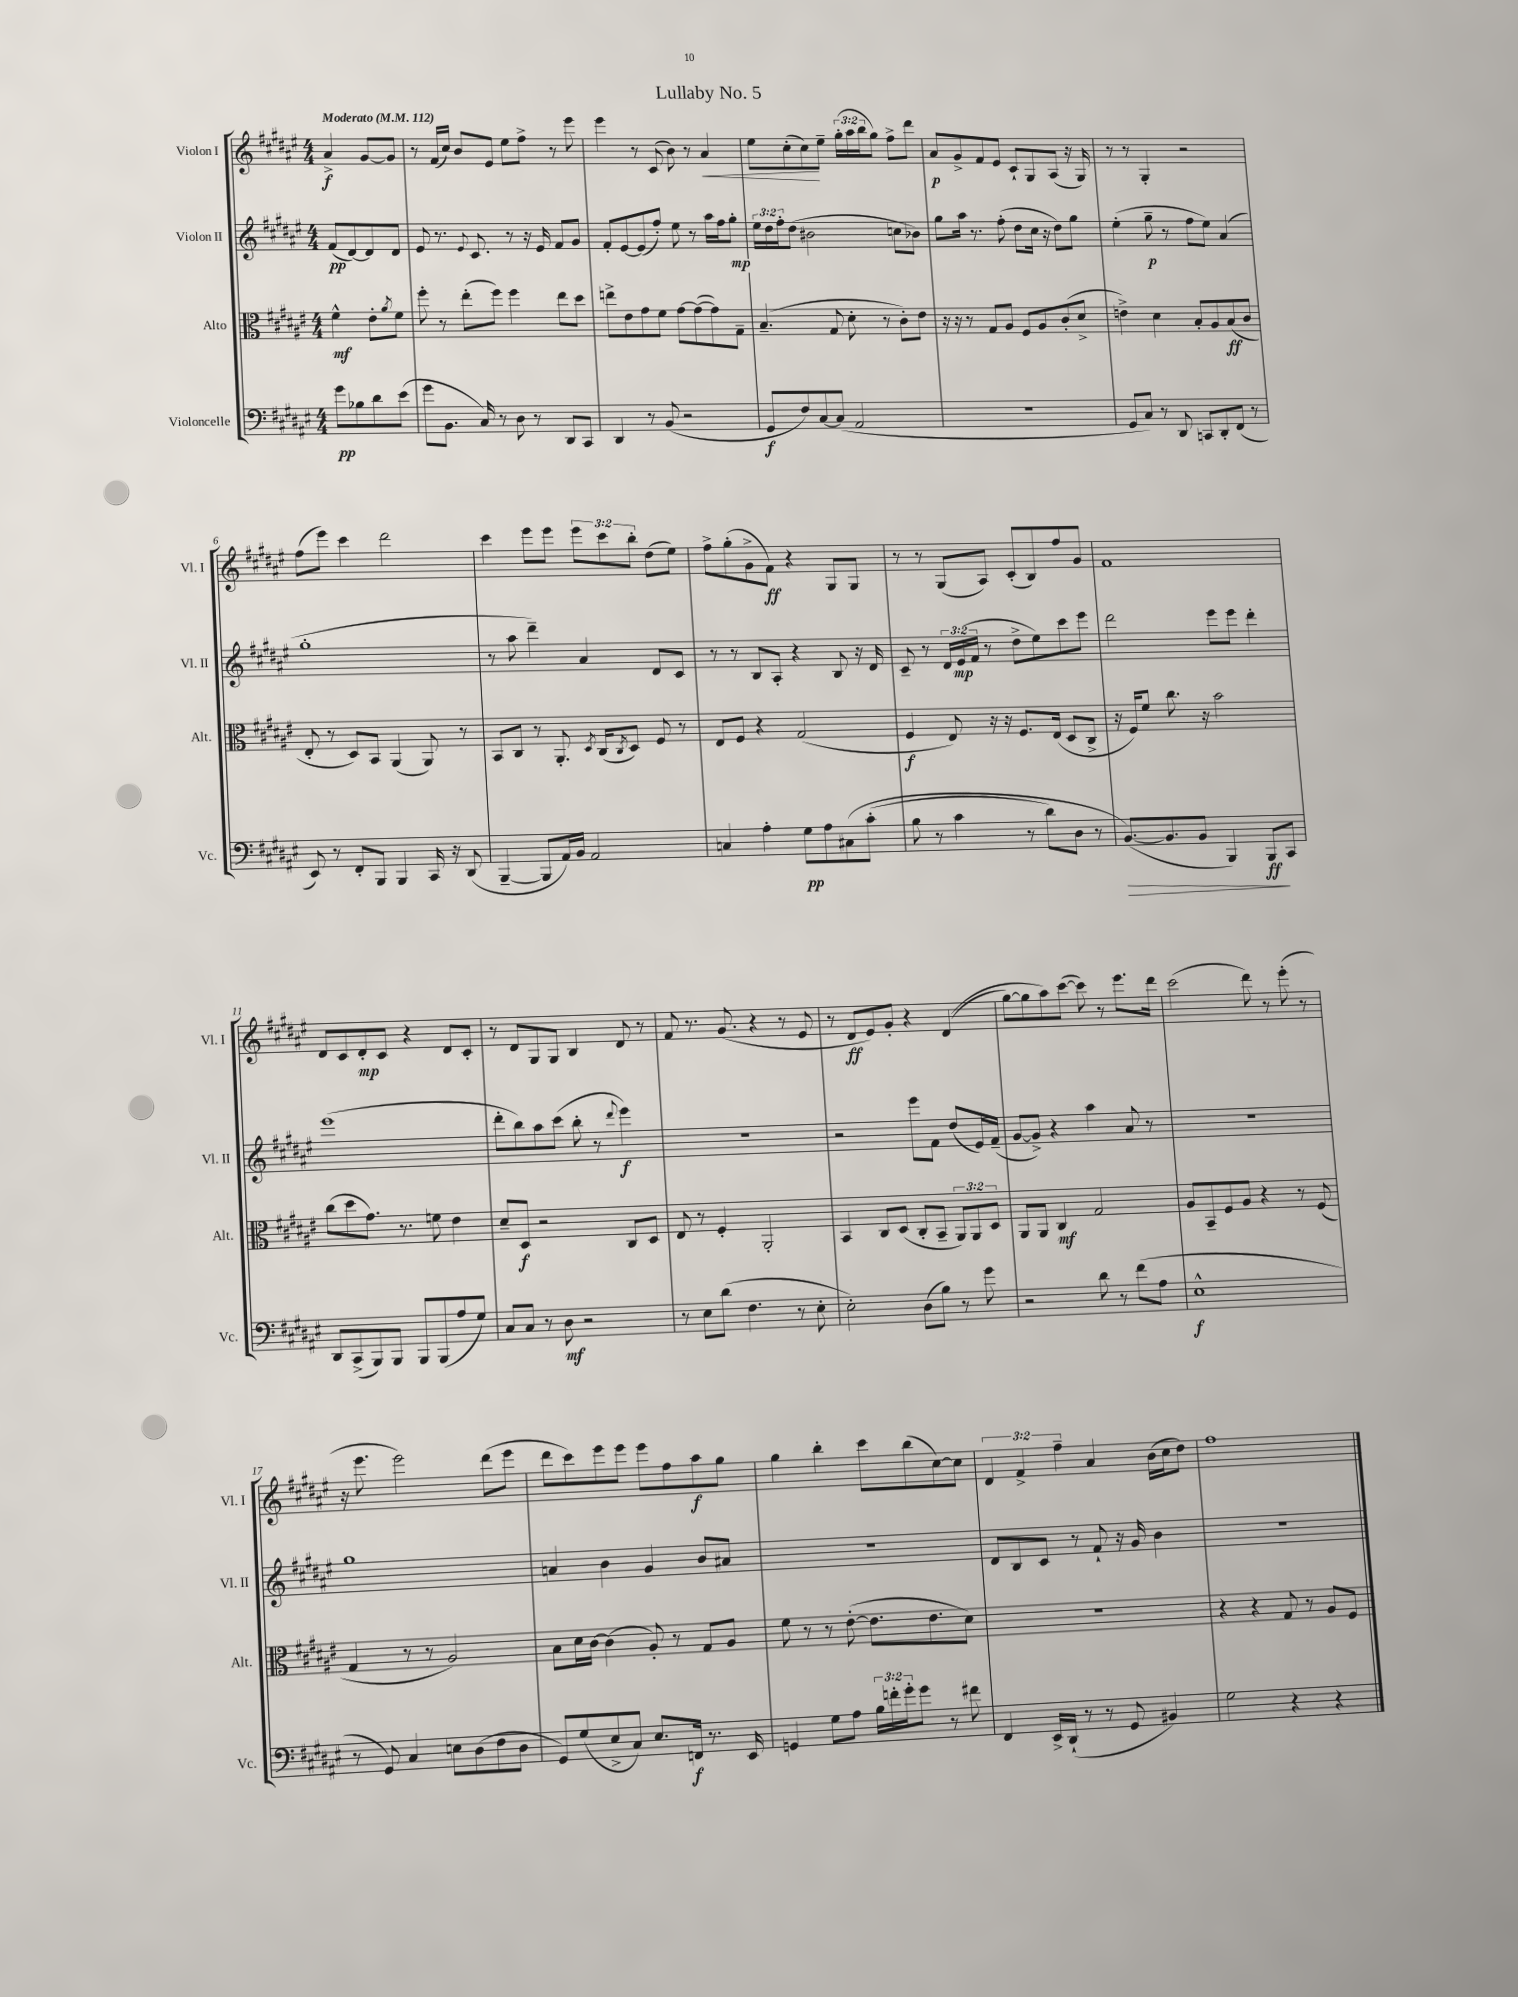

**kern	**kern	**kern	**kern
*staff4	*staff3	*staff2	*staff1
*clefF4	*clefC3	*clefG2	*clefG2
*k[f#c#g#d#a#e#]	*k[f#c#g#d#a#e#]	*k[f#c#g#d#a#e#]	*k[f#c#g#d#a#e#]
*M4/4	*M4/4	*M4/4	*M4/4
*MM112	*MM112	*MM112	*MM112
8g#	4f#^^	(8f#	4a#^
8B-	.	[8d#)	.
8d#	8e#'	8d#]	[8g#
.	8qa#	.	.
(8e#	8f#	8d#	8g#]
=	=	=	=
8g#	8ff#'	8e#	8r
8.BB	8r	8.r	(16f#
.	.	.	16cc#)
.	(8ee#'	.	8b
.	.	8qqe#	.
16C#)	.	8.c#	.
8r	8ff#)	.	8e#
8D#	4ff#	8r	8ee#
8r	.	16r	8ff#^
.	.	16e#	.
8DD#	8ee#	8f#	8r
8CC#	8dd#	8g#	8eee#
=	=	=	=
4DD#	8ee^	8f#'	4eee#
.	8e#	[8e#	.
8r	8g#	(8e#]	8r
(8BB	8f#	8ff#')	(8c#
2r	[8g#	8ee#	8b)
.	(8g#_	8r	8r
.	8g#])	16aa#	4a#
.	.	16ff#	.
.	8G#~	8gg#'	.
=	=	=	=
8GG#	(4.B~	24ee#	8ee#
.	.	24dd#	.
.	.	24ff#'	.
8F#)	.	(8dd#	(8cc#'
[8C#	.	2b#	8cc#)
(8C#]	8G#	.	8ee#~
2AA#	8d#'	.	(24gg#'
.	.	.	24aa#
.	.	.	24bb
.	8r	.	8gg#)
.	8c#')	8cc	8ff#^
.	8e#	8b-)	8ddd#
=	=	=	=
1r	16r	8gg#	8a#
.	16r	.	.
.	8r	16aa#	8g#^
.	.	8.r	.
.	8G#	.	8f#
.	8A#	(8ff#'	8e#
.	8F#	8dd#	8c#`
.	8A#	16cc#	8G#
.	.	16r	.
.	(8c#'	8dd#)	(8A#
.	8d#^	8gg#	16r
.	.	.	16G#)
=	=	=	=
8GG#	4e^)	(4ee#'	8r
8C#)	.	.	8r
8r	4d#	8gg#~	4G#'
8DD#	.	8r	.
8CC	8B'	8ff#	2r
8DD#'	8A#	8ee#)	.
(8FF#	(8B	(4a#	.
8r	8c#	.	.
=	=	=	=
8EE#)	8E#'	1gg#'	(8ff#
8r	8r	.	8eee#)
8FF#'	8D#)	.	4ccc#
8BBB	8BB	.	.
4BBB	(4AA#	.	2ddd#
16CC#	8AA#)	.	.
16r	.	.	.
(8DD#	8r	.	.
=	=	=	=
[4BBB~	8BB	8r	4ccc#
.	8C#	8aa#	.
8BBB]	8r	4ddd#~)	8eee#
16AA#)	8.AA#'	.	8eee#
16BB	.	.	.
2AA#	.	4a#	12eee#
.	8qD#	.	.
.	(16C#	.	.
.	.	.	12ccc#
.	8qC#	.	.
.	8D#)	.	.
.	.	.	12bb'
.	8F#	8d#	(8dd#
.	8r	8c#	8ee#)
=	=	=	=
4C	8E#	8r	8ff#^
.	8F#	8r	(8gg#'
4A#'	4r	8B	8g#^
.	.	8A#'	8f#)
8G#	(2G#	4r	4r
8A#	.	.	.
&(8C#	.	8B	8G#
(8c#'	.	16r	8G#
.	.	16d#	.
=	=	=	=
8B	4F#	8c#~	8r
8r	.	8r	8r
4c#	8E#)	24d#	(8G#
.	.	(24e#	.
.	.	24f#	.
.	16r	8r	8A#)
.	16r	.	.
8r	8.F#	8dd#^	(8c#'
8d#)	.	8ee#)	8B)
.	(16E#	.	.
8D#	8D#	8ccc#	8ff#
8r	8C#^	8eee#	8g#
=	=	=	=
([8.BB&)	16r	2ddd#	1f#
.	16F#)	.	.
.	8f#	.	.
8.BB]	.	.	.
.	8.cc#	.	.
8BB	.	.	.
.	16r	.	.
4BBB)	2b	8eee#	.
.	.	8eee#	.
8BBB	.	4ddd#'	.
8CC#	.	.	.
=	=	=	=
8DD#	(8cc#	(1eee#	8d#
(8CC#^	8dd#	.	8c#
8BBB)	8.g#)	.	8d#'
8BBB	.	.	8c#
.	8.r	.	.
8BBB	.	.	4r
(8BBB	8f	.	.
8A#	4e#	.	8d#
8G#)	.	.	8c#'
=	=	=	=
8C#	8d#~	8ddd#'	8r
8C#	8D#	8bb)	8d#
8r	2r	8aa#	8G#
8D#	.	(8ccc#	8G#
2r	.	8bb'	4B
.	.	8r	.
.	.	8qqddd#	.
.	8C#	4eee#)	8d#
.	8D#	.	8r
=	=	=	=
8r	8E#	1r	8f#
8E#	8r	.	8.r
(8d#	4F#'	.	.
.	.	.	(8.g#
4.F#	.	.	.
.	2AA#'	.	4r
8r	.	.	8r
8E#'	.	.	8e#
=	=	=	=
2E#')	4BB	2r	8r
.	.	.	8d#
.	8C#	.	8e#)
.	(8D#	.	8g#'
(8D#	8C#'	8eee#	4r
8B)	8BB~	8f#	.
8r	12AA#)	(8dd#	&((4d#
.	12AA#	.	.
8g#	.	16e#)	.
.	12D#	.	.
.	.	(16f#~	.
=	=	=	=
2r	8AA#	[8g#	[8gg#)
.	8AA#	8g#^])	8gg#]
.	4C#	4r	8aa#&)
.	.	.	([8ccc#
8d#	2G#	4aa#	8ccc#])
8r	.	.	8r
(8f#	.	8a#	8.eee#
8A#	.	8r	.
.	.	.	16ddd#
=	=	=	=
1E#^^	8A#	1r	(2ccc#
.	8BB~	.	.
.	8F#	.	.
.	8A#	.	.
.	4r	.	8ddd#)
.	.	.	8r
.	8r	.	(8eee#'
.	(8F#	.	8r
=	=	=	=
8r	4G#	1gg#	16r
.	.	.	8.eee#
8GG#)	.	.	.
4C#	8r	.	2eee#)
.	8r	.	.
8E	2A#)	.	.
(8D#	.	.	.
8F#	.	.	(8ddd#
8D#	.	.	8eee#
=	=	=	=
8GG#)	8B	4a	8ddd#
(8G#	16d#	.	8ccc#)
.	[16c#	.	.
8E#^	(4c#]	4b	8eee#
8C#)	.	.	8eee#
8.E#	8A#')	4g#	8eee#
.	8r	.	8ff#
16FF	.	.	.
8.r	8G#	8b	8aa#
.	8A#	8a#	8gg#
16EE#	.	.	.
=	=	=	=
4GG	8f#	1r	4gg#
.	8r	.	.
8G#	8r	.	4bb'
8A#	([8e#'	.	.
24B	8.e#]	.	8ccc#
24f'	.	.	.
24g#'	.	.	.
8g#	.	.	(8bb
.	8.e#	.	.
8r	.	.	[8cc#)
8f#	8d#)	.	8cc#]
=	=	=	=
4FF#	1r	8d#	6d#
.	.	8B	.
.	.	.	6f#^
16EE#^	.	8c#	.
(16DD#`	.	.	.
.	.	.	6ff#~
8r	.	8r	.
8r	.	8f#`	4a#
8GG#	.	16r	.
.	.	16g#	.
4BB#)	.	4b	(16b
.	.	.	16cc#
.	.	.	8dd#)
=	=	=	=
2G#	4r	1r	1ff#
.	4r	.	.
4r	8G#	.	.
.	8r	.	.
4r	8A#	.	.
.	8F#	.	.
==	==	==	==
*-	*-	*-	*-
